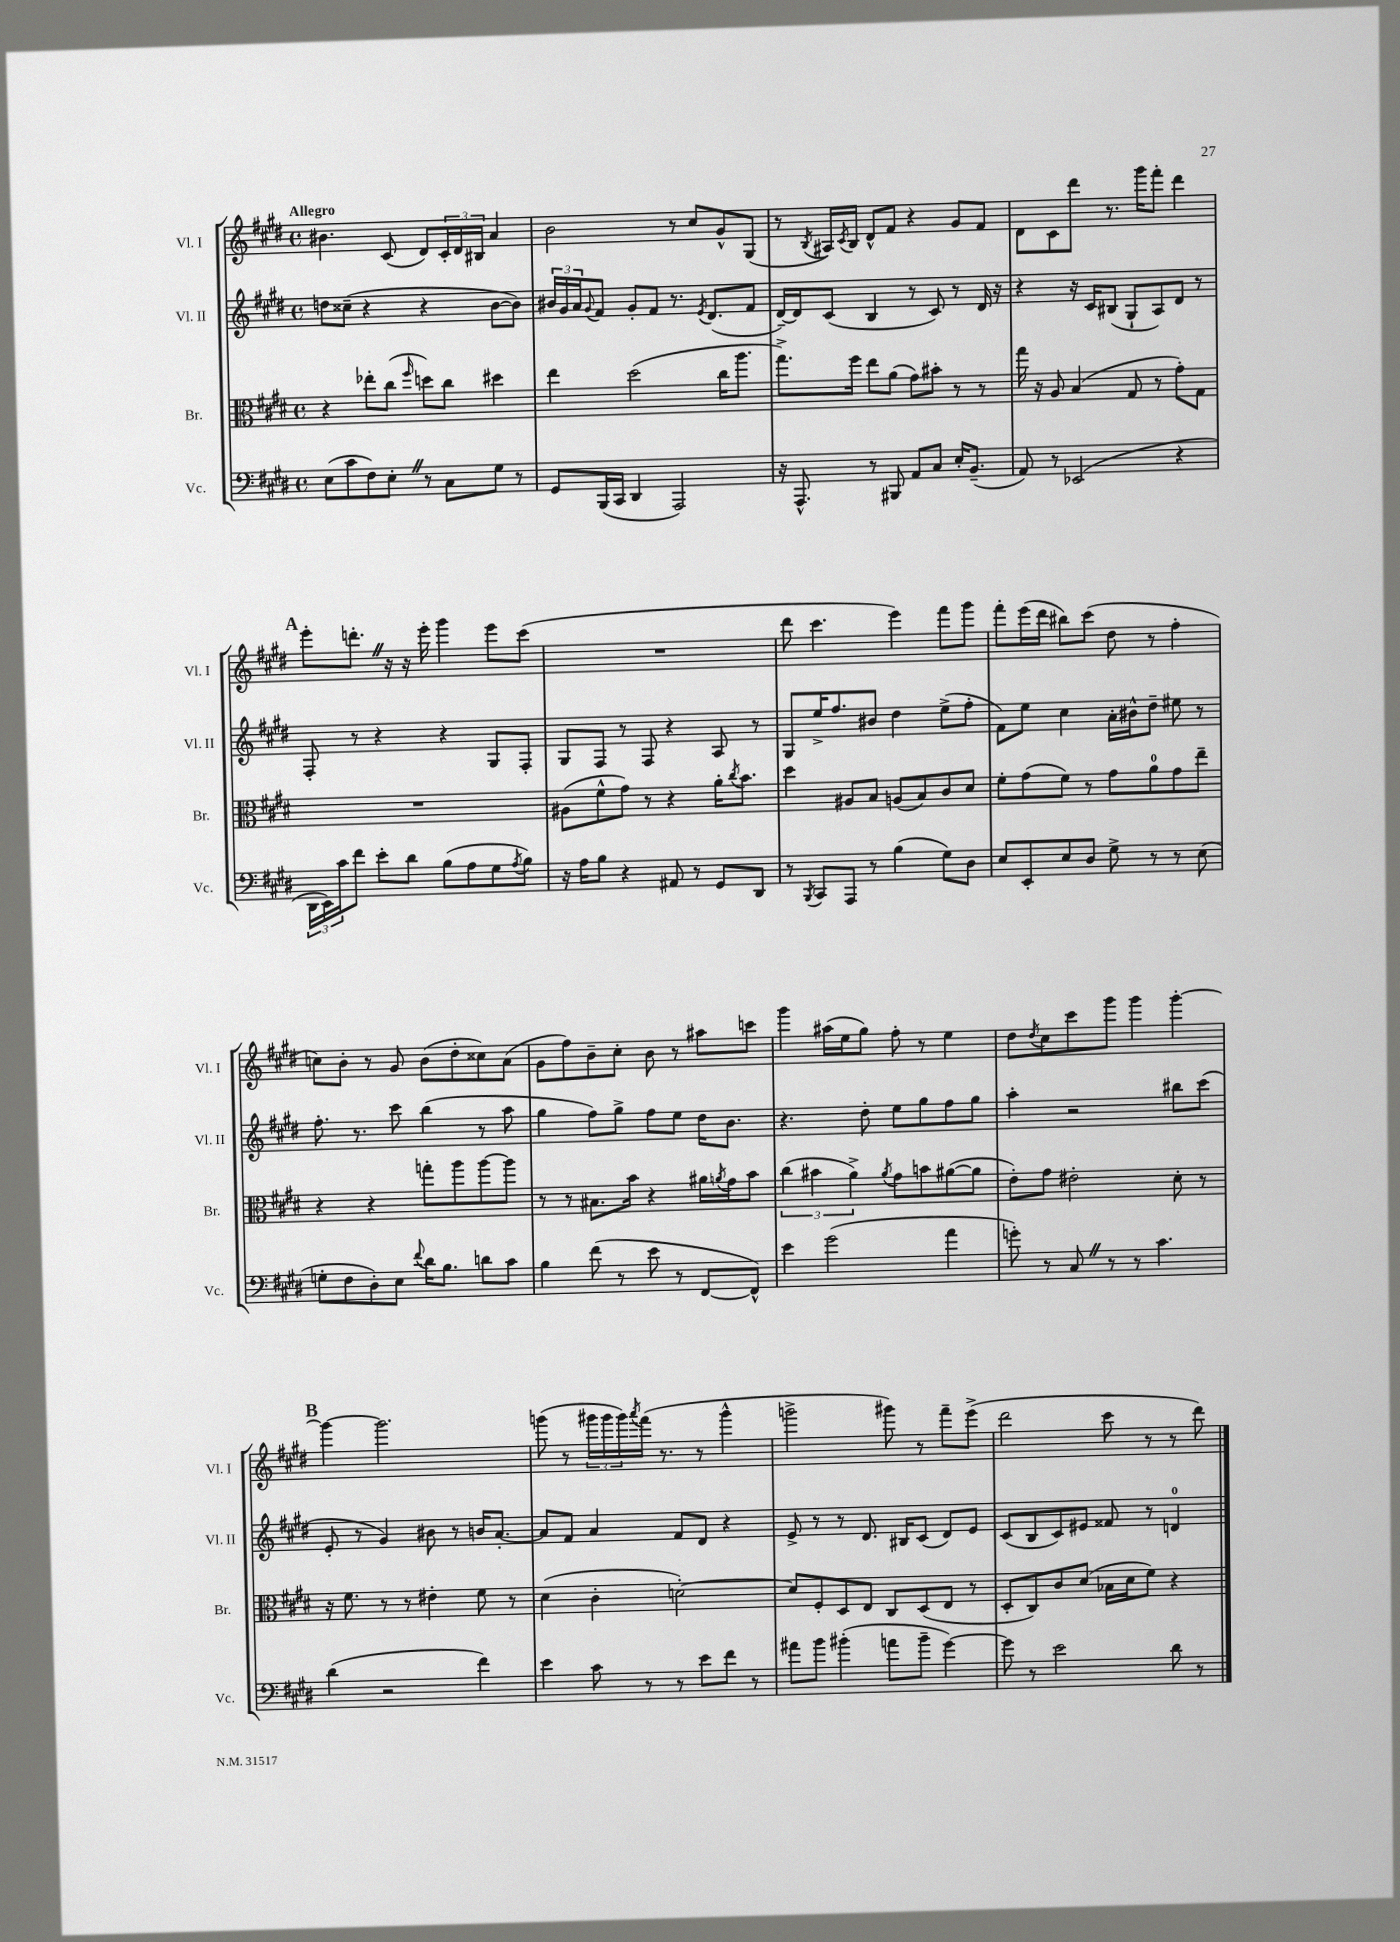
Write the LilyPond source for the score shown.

<<
\new StaffGroup <<
\new Staff = "s0" \with { instrumentName = "Vl. I" shortInstrumentName = "Vl. I" } {
    \clef treble \key e \major \defaultTimeSignature \time 4/4 \tempo "Allegro"
    bis'4. cis'8( dis'8) \tuplet 3/2 { cis'16-. dis'16 bis16 } a'4 |
    b'2 r8 cis''8 gis'8-^ gis8( |
    r8 \acciaccatura { b8 } ais16) \acciaccatura { cis'8 } b16 dis'8-^ fis'8 r4 gis'8 fis'8 |
    dis'8 cis'8 dis'''8 r8. gis'''16 fis'''8-. dis'''4 |
    \mark \markup { \bold "A" } e'''8-. d'''8.-. \once \override BreathingSign.text = \markup { \musicglyph "scripts.caesura.straight" } \breathe r16 r16 e'''16-. gis'''4 e'''8 cis'''8( |
    R1 |
    dis'''8 cis'''4. e'''4) fis'''8 gis'''8 |
    fis'''8-. e'''16( dis'''16 bis''8) cis'''8( dis''8 r8 fis''4-. |
    c''8) b'8-. r8 gis'8 b'8( dis''8-. cisis''8) a'8( |
    gis'8 fis''8) b'8-- cis''8-. b'8 r8 ais''8 c'''8 |
    gis'''4 ais''16( e''16 gis''8) fis''8-. r8 e''4 |
    dis''8 \acciaccatura { dis''8 } cis''8 cis'''8 gis'''8 gis'''4 gis'''4~-. |
    \mark \markup { \bold "B" } gis'''4~ gis'''2. |
    g'''8( r8 \tuplet 3/2 { gis'''16 gis'''16 gis'''16) } \acciaccatura { a'''8 } fis'''16( r8. r8 gis'''4-^ |
    g'''2-> gis'''8) r8 fis'''8-- e'''8->( |
    dis'''2 cis'''8 r8 r8 dis'''8) \bar "|." |
}
\new Staff = "s1" \with { instrumentName = "Vl. II" shortInstrumentName = "Vl. II" } {
    \clef treble \key e \major \defaultTimeSignature \time 4/4
    d''8 cisis''8--( r4 r4 b'8~ b'8) |
    \tuplet 3/2 { bis'16 gis'16 a'16 } \appoggiatura { gis'8 } fis'8 gis'8-. fis'8 r8. \acciaccatura { e'8 } dis'8.( fis'8 |
    dis'16~--) dis'16 cis'8( b4 r8 cis'8) r8 dis'16 r16 |
    r4 r16 cis'16 bis8( gis8-! a8) dis'8 r8 |
    \mark \markup { \bold "A" } fis8-. r8 r4 r4 gis8 fis8-. |
    gis8 fis8 r8 fis8 r4 a8 r8 |
    gis8 e''16-> fis''8. bis'8 dis''4 e''8->( fis''8-. |
    fis'8) e''8 cis''4 a'16-. bis'16-^ dis''8-- eis''8 r8 |
    fis''8.-. r8. cis'''8 b''4( r8 a''8 |
    gis''4 fis''8) gis''8-> fis''8 e''8 dis''16 b'8. |
    r4. dis''8-. e''8 gis''8 fis''8 gis''8 |
    a''4-. r2 bis''8 cis'''8( |
    \mark \markup { \bold "B" } e'8-. r8 gis'4) bis'8 r8 b'16 a'8.~-. |
    a'8 fis'8 a'4 fis'8 dis'8 r4 |
    e'8-> r8 r8 dis'8. bis16 cis'8( dis'8) e'8 |
    cis'8( b8 cis'8) eis'8 fisis'8 r8 d'4-0 \bar "|." |
}
\new Staff = "s2" \with { instrumentName = "Br." shortInstrumentName = "Br." } {
    \clef alto \key e \major \defaultTimeSignature \time 4/4
    r4 ees''8-. cis''8( \grace { fis''16 } d''8) cis''8 dis''4 |
    e''4 dis''2( cis''16 a''8. |
    gis''8.->) fis''16 e''8 a'8( gis'8) bis'8-. r8 r8 |
    gis''16 r16 a8 b4( gis8 r8 gis'8-.) gis8 |
    \mark \markup { \bold "A" } R1 |
    ais8( fis'8-^ gis'8) r8 r4 a'16-. \acciaccatura { cis''8 } b'8. |
    dis''4 ais8 b8 a8( b8) cis'8 dis'8 |
    fis'8-. gis'8( fis'8) r8 gis'8 a'8-0 gis'8 e''8-- |
    r4 r4 g''8-. a''8 a''8~ a''8 |
    r8 r8 bis8. b'16 r4 ais'16 \acciaccatura { a'8 } gis'16 b'8 |
    \tuplet 3/2 { cis''4( bis'4 a'4->) } \acciaccatura { a'8 } gis'8 b'8 ais'8~( ais'8 |
    e'8-.) gis'8 eis'2-. dis'8-. r8 |
    \mark \markup { \bold "B" } r16 fis'8. r8 r8 eis'4-. fis'8 r8 |
    dis'4( cis'4-. d'2~-.) |
    d'8 fis8-. dis8 e8 cis8 dis8( e8 r8 |
    dis8-. cis8) cis'8 dis'8( bes16 dis'16 fis'8) r4 \bar "|." |
}
\new Staff = "s3" \with { instrumentName = "Vc." shortInstrumentName = "Vc." } {
    \clef bass \key e \major \defaultTimeSignature \time 4/4
    e8( cis'8 fis8) e8-. \once \override BreathingSign.text = \markup { \musicglyph "scripts.caesura.straight" } \breathe r8 cis8 gis8 r8 |
    gis,8 b,,16( cis,16 dis,4 a,,2) |
    r16 a,,8.-^ r8 bis,,8 a,8 cis8 e16-. b,8.--( |
    a,8) r8 ees,2( r4 |
    \mark \markup { \bold "A" } \tuplet 3/2 { dis,16 e,16) cis'16 } fis'8 e'8-. dis'8 b8( a8 gis8 \acciaccatura { a8 } b8) |
    r16 a16 b8 r4 ais,8 r8 gis,8 dis,8 |
    r8 \acciaccatura { b,,8 } cis,8 a,,8 r8 b4( gis8) dis8 |
    e8 e,8-. e8 dis8 gis8-> r8 r8 e8( |
    g8-. fis8 dis8-.) e8 \appoggiatura { fis'8 } dis'16 b8. d'8 cis'8 |
    b4 fis'8( r8 e'8 r8 fis,8~ fis,8-^) |
    e'4 gis'2( a'4 |
    g'8-.) r8 cis8 \once \override BreathingSign.text = \markup { \musicglyph "scripts.caesura.straight" } \breathe r8 r8 cis'4. |
    \mark \markup { \bold "B" } dis'4( r2 fis'4) |
    e'4 cis'8 r8 r8 e'8 fis'8 r8 |
    ais'8 b'8 bis'4-.( a'8 bis'8-- gis'4~) |
    gis'8 r8 e'2 dis'8 r8 \bar "|." |
}
>>
>>
\layout { \context { \Score \remove "Bar_number_engraver" } }
